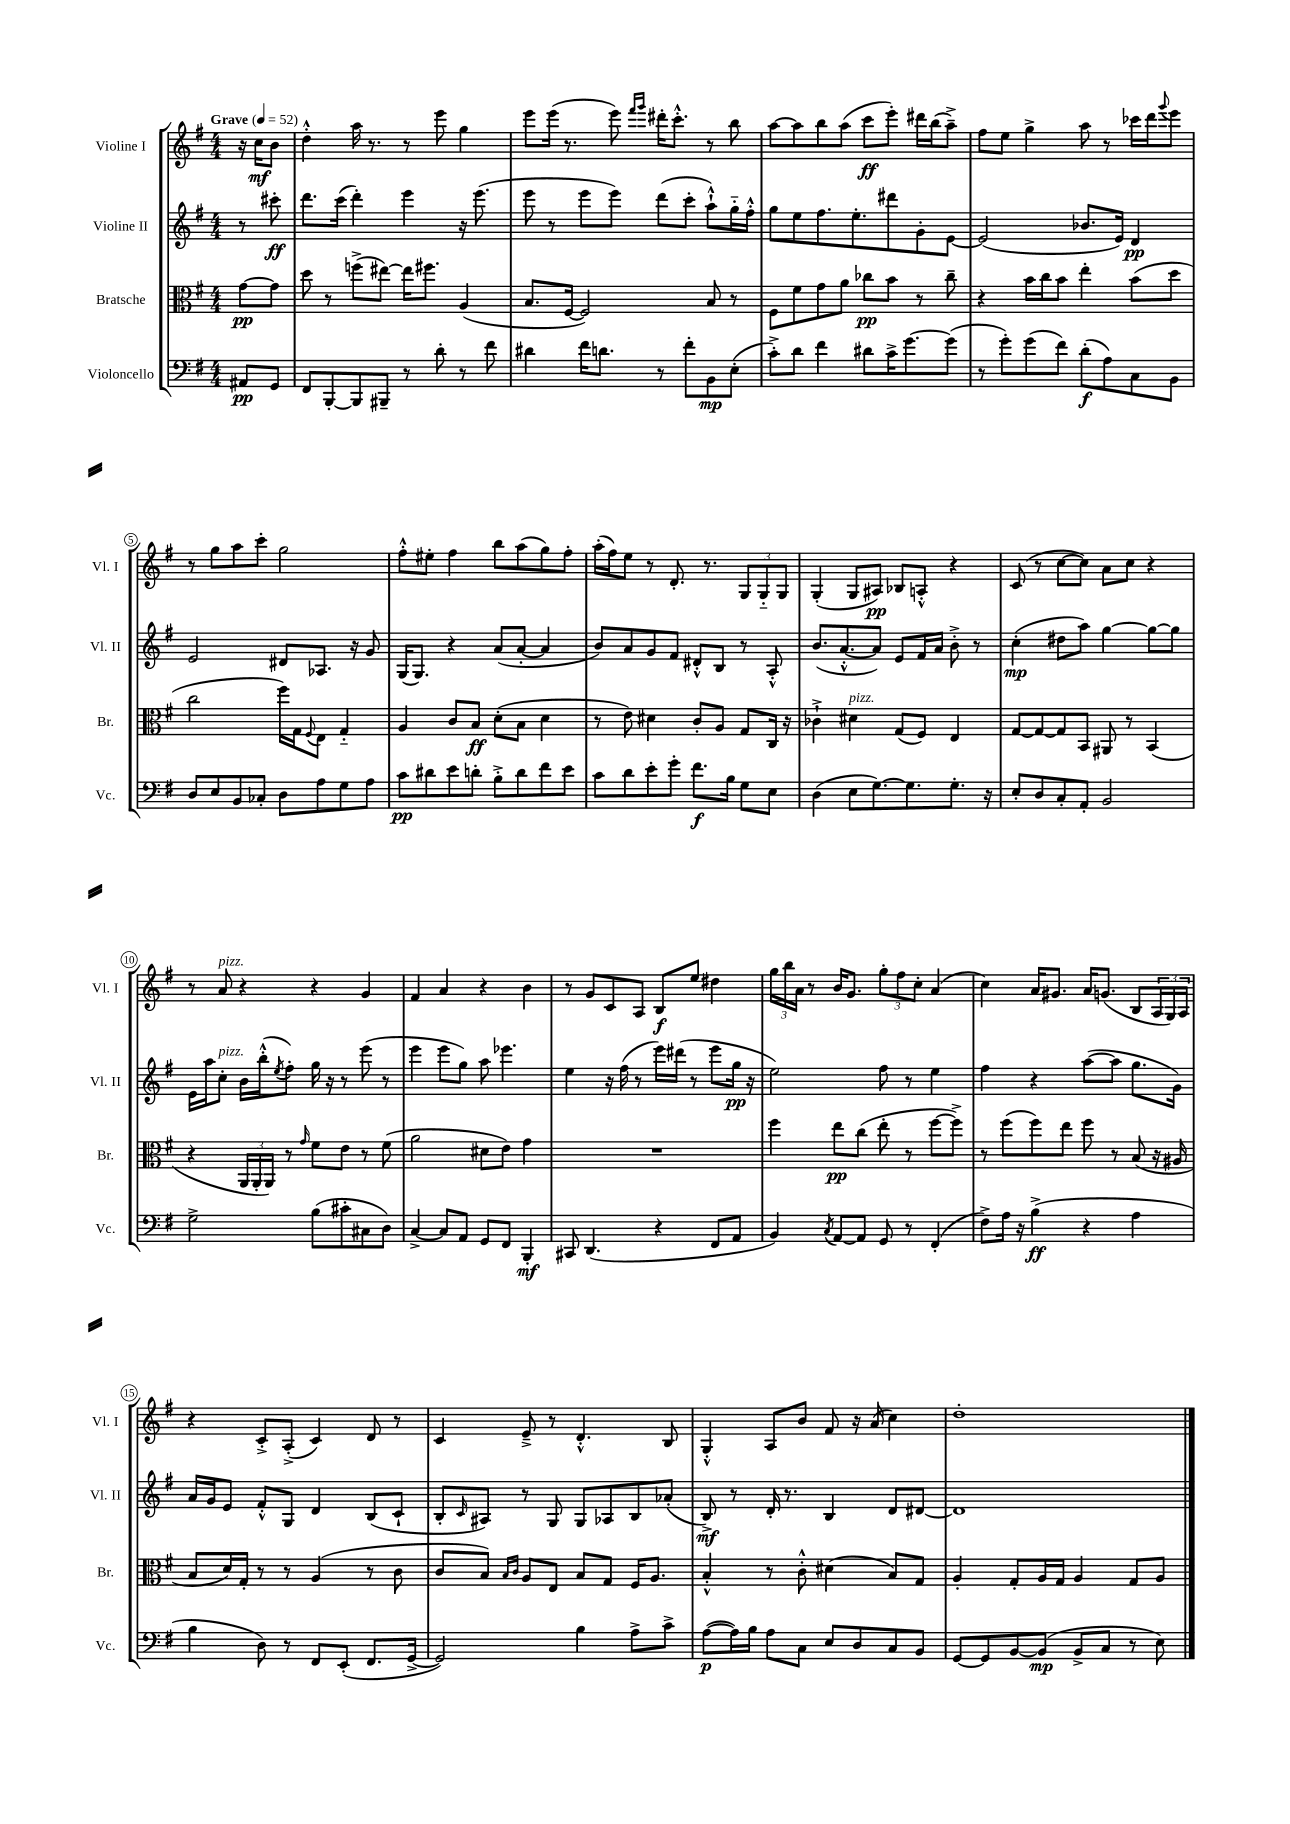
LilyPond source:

<<
\new StaffGroup <<
\new Staff = "s0" \with { instrumentName = "Violine I" shortInstrumentName = "Vl. I" } {
    \clef treble \key g \major \numericTimeSignature \time 4/4 \partial 4 \tempo "Grave" 4 = 52
    r16 c''16\mf b'8 |
    d''4-.-^ a''16 r8. r8 e'''8 g''4 |
    e'''8 e'''16( r8. e'''8) \grace { fis'''16 g'''16 } dis'''16-. c'''8.-.-^ r8 b''8 |
    a''8~ a''8 b''8 a''8( c'''8\ff e'''8-.) dis'''16 b''16( a''8--->) |
    fis''8 e''8 g''4-> a''8 r8 ces'''16 d'''16 \appoggiatura { g'''8 } e'''8 |
    r8 g''8 a''8 c'''8-. g''2 |
    fis''8-.-^ eis''8-. fis''4 b''8 a''8( g''8) fis''8-. |
    a''16-.( fis''16) e''8 r8 d'8.-. r8. \tuplet 3/2 { g8 g8-_ g8 } |
    g4-.( g8 ais8\pp) bes8 a8-.-^ r4 |
    c'8( r8 c''8~ c''8) a'8 c''8 r4 |
    r8 a'8^\markup { \italic "pizz." } r4 r4 g'4 |
    fis'4 a'4 r4 b'4 |
    r8 g'8 c'8 a8 b8\f e''8 dis''4 |
    \tuplet 3/2 { g''16 b''16 a'16 } r8 b'16 g'8. \tuplet 3/2 { g''8-. fis''8 c''8-. } a'4( |
    c''4) a'16 gis'8. a'16 g'8.( b8 \tuplet 3/2 { a16 g16) a16 } |
    r4 c'8-.-> a8-.->( c'4) d'8 r8 |
    c'4 e'8---> r8 d'4.-.-^ b8 |
    g4-.-^ a8 b'8 fis'8 r16 a'16( c''4) |
    d''1-. \bar "|." |
}
\new Staff = "s1" \with { instrumentName = "Violine II" shortInstrumentName = "Vl. II" } {
    \clef treble \key g \major \numericTimeSignature \time 4/4 \partial 4
    r8 cis'''8-.\ff |
    d'''8. c'''16( d'''4-.) e'''4 r16 e'''8.( |
    e'''8 r8 e'''8 e'''8) d'''8( c'''8-. a''8-!-^) g''16-_ fis''16-.-^ |
    g''8 e''8 fis''8. e''8.-. dis'''8 g'8-. e'8~ |
    e'2( bes'8. e'16) d'4\pp |
    e'2 dis'8 aes8. r16 g'8 |
    g16( g8.) r4 a'8( a'8~-. a'4 |
    b'8) a'8 g'8 fis'8 dis'8-.-^ b8 r8 a8-.-^ |
    b'8.( a'8.~-.-^ a'8) e'8 fis'16 a'16 b'8-.-> r8 |
    c''4-.\mp( dis''8 a''8) g''4~ g''8~ g''8 |
    e'16 a''16 c''8-.^\markup { \italic "pizz." } b'16 b''16-.-^( \acciaccatura { e''8 } fis''8-.) g''16 r16 r8 e'''8( r8 |
    e'''4 e'''8 g''8) a''8 ees'''4. |
    e''4 r16 fis''16( r8 e'''16) dis'''16( r8 e'''8 g''16\pp r16 |
    e''2) fis''8 r8 e''4 |
    fis''4 r4 a''8~( a''8 g''8. g'16) |
    a'16 g'16 e'8 fis'8-.-^ g8 d'4 b8( c'8-! |
    b8-. \grace { c'16 } ais8) r8 g8 g8 aes8 b8 aes'8-.( |
    b8->\mf) r8 d'16-. r8. b4 d'8 dis'8~ |
    dis'1 \bar "|." |
}
\new Staff = "s2" \with { instrumentName = "Bratsche" shortInstrumentName = "Br." } {
    \clef alto \key g \major \numericTimeSignature \time 4/4 \partial 4
    g'8~\pp g'8 |
    d''8 r8 f''8->( eis''8~) eis''16 fis''8. a4( |
    b8. fis16~ fis2) b8 r8 |
    fis8 fis'8 g'8 a'8 ces''8\pp b'8 r8 ces''8-- |
    r4 b'16 c''16 b'8 e''4-. b'8( d''8 |
    c''2 fis''16) g16 \appoggiatura { fis8 } e8 g4-_ |
    a4 c'8 b8\ff d'8-.( b8 d'4 |
    r8 e'8) dis'4 c'8-. a8 g8 c16 r16 |
    ces'4-!-> dis'4^\markup { \italic "pizz." } g8( fis8) e4 |
    g8~ g8~ g8 b,8 ais,8 r8 b,4( |
    r4 \tuplet 3/2 { a,16 a,16-. a,16) } r8 \grace { g'16 } fis'8 e'8 r8 fis'8( |
    a'2 dis'8 e'8) g'4 |
    R1 |
    fis''4 e''8\pp c''8( e''8-. r8 fis''8~ fis''8->) |
    r8 fis''8( fis''8) e''8 fis''8 r8 b8( r16 ais16 |
    b8 d'16) g16-. r8 r8 a4( r8 c'8 |
    c'8 b8) \grace { b16 c'16 } a8 e8 b8 g8 fis16 a8. |
    b4-.-^ r8 c'8-.-^ dis'4( b8) g8 |
    a4-. g8-. a16 g16 a4 g8 a8 \bar "|." |
}
\new Staff = "s3" \with { instrumentName = "Violoncello" shortInstrumentName = "Vc." } {
    \clef bass \key g \major \numericTimeSignature \time 4/4 \partial 4
    ais,8\pp g,8 |
    fis,8 b,,8~-. b,,8 bis,,8-- r8 d'8-. r8 fis'8 |
    dis'4 fis'16 d'8. r8 fis'8-. b,8\mp e8-.( |
    c'8-.->) d'8 fis'4 dis'8 c'16-> g'8.~ g'8( |
    r8 g'8-.) g'8( fis'8) d'8-.\f( a8) c8 b,8 |
    d8 e8 b,8 ces8-. d8 a8 g8 a8 |
    c'8\pp dis'8 e'8 d'8-. b8-.-> d'8 fis'8 e'8 |
    c'8 d'8 e'8-. g'8-. fis'8.\f b16 g8 e8 |
    d4( e8 g8.~) g8. g8.-. r16 |
    e8-. d8 c8-. a,8-. b,2 |
    g2-> b8( cis'8-. cis8 d8) |
    c4~-> c8 a,8 g,8 fis,8 b,,4-.\mf |
    cis,8 d,4.( r4 fis,8 a,8 |
    b,4) \acciaccatura { c8 } a,8~ a,8 g,8 r8 fis,4-.( |
    fis8->) a16 r16 b4->\ff( r4 a4 |
    b4 d8) r8 fis,8 e,8-.( fis,8. g,16~-> |
    g,2) b4 a8-> c'8-> |
    a8~\p( a16) b16 a8 c8 e8 d8 c8 b,8 |
    g,8~ g,8 b,8~ b,8\mp( b,8-> c8 r8 e8) \bar "|." |
}
>>
>>
\layout { \context { \Score \override BarNumber.stencil = #(make-stencil-circler 0.1 0.3 ly:text-interface::print) } }
